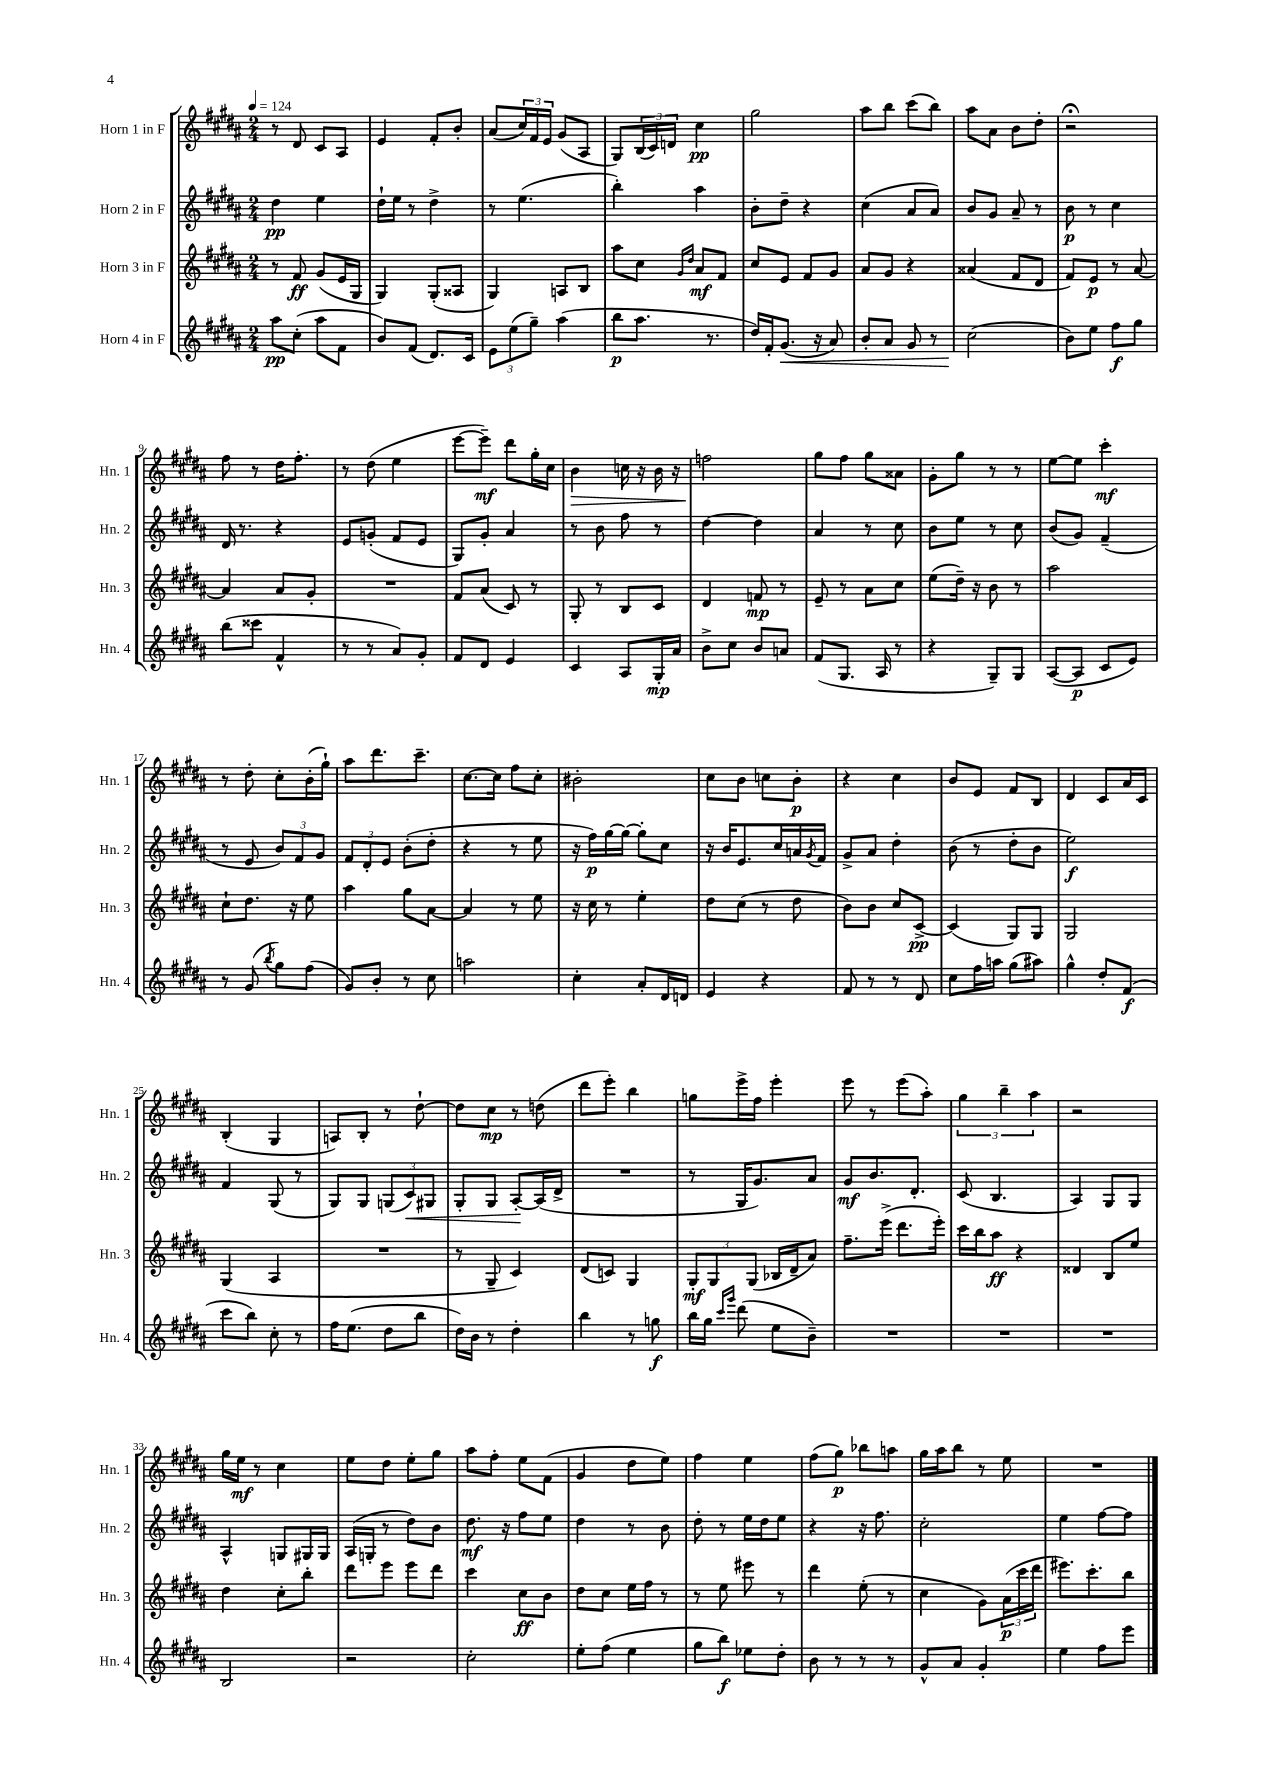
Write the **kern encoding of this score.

**kern	**kern	**kern	**kern
*staff4	*staff3	*staff2	*staff1
*clefG2	*clefG2	*clefG2	*clefG2
*k[f#c#g#d#a#]	*k[f#c#g#d#a#]	*k[f#c#g#d#a#]	*k[f#c#g#d#a#]
*M2/4	*M2/4	*M2/4	*M2/4
*MM124	*MM124	*MM124	*MM124
8aa#	8r	4dd#	8r
(8cc#'	8f#	.	8d#
8aa#	(8g#	4ee	8c#
8f#	16e	.	8A#
.	16G#	.	.
=	=	=	=
8b)	4G#)	16dd#`	4e
.	.	16ee	.
(8f#	.	8r	.
8.d#)	(8G#'	4dd#^	8f#'
.	8A##	.	8b'
16c#	.	.	.
=	=	=	=
12e	4G#)	8r	(8a#
(12ee	.	.	.
.	.	(4.ee	24cc#)
12gg#~)	.	.	24f#
.	.	.	24e
(4aa#	8A	.	(8g#
.	8B	.	8A#
=	=	=	=
8bb	8aa#	4bb')	8G#)
8.aa#	8cc#	.	(24B
.	.	.	24c#)
.	.	.	24d
.	16qqg#	.	.
.	16qqdd#	.	.
.	8a#	4aa#	4cc#
8.r	.	.	.
.	8f#	.	.
=	=	=	=
16dd#)	8cc#	8b'	2gg#
16f#'	.	.	.
(8.g#	8e	8dd#~	.
.	8f#	4r	.
16r	.	.	.
8a#)	8g#	.	.
=	=	=	=
8b'	8a#	(4cc#	8aa#
8a#	8g#	.	8bb
8g#	4r	8a#	(8ccc#
8r	.	8a#)	8bb)
=	=	=	=
(2cc#	(4a##	8b	8aa#
.	.	8g#	8a#
.	8f#	8a#~	8b
.	8d#	8r	8dd#'
=	=	=	=
8b)	8f#)	8b	2r;
8ee	8e	8r	.
8ff#	8r	4cc#	.
8gg#	[8a#	.	.
=	=	=	=
(8bb	4a#]	16d#	8ff#
.	.	8.r	.
8ccc##	.	.	8r
4f#^^	8a#	4r	16dd#
.	.	.	8.ff#'
.	8g#'	.	.
=	=	=	=
8r	2r	8e	8r
8r	.	(8g'	(8dd#
8a#)	.	8f#	4ee
8g#'	.	8e	.
=	=	=	=
8f#	8f#	8G#)	[8eee
8d#	(8a#	8g#'	8eee~])
4e	8c#)	4a#	8ddd#
.	8r	.	16gg#'
.	.	.	16cc#
=	=	=	=
4c#	8G#'	8r	4b
.	8r	8b	.
8A#	8B	8ff#	16cc
.	.	.	16r
16G#'	8c#	8r	16b
16a#	.	.	16r
=	=	=	=
8b^	4d#	[4dd#	2ff
8cc#	.	.	.
8b	8f	4dd#]	.
8a	8r	.	.
=	=	=	=
(8f#	8e~	4a#	8gg#
8.G#	8r	.	8ff#
.	8a#	8r	8gg#
16A#	.	.	.
8r	8cc#	8cc#	8a##
=	=	=	=
4r	(8ee	8b	8g#'
.	16dd#~)	8ee	8gg#
.	16r	.	.
8G#~)	8b	8r	8r
8G#	8r	8cc#	8r
=	=	=	=
([8A#	2aa#	(8b	[8ee
8A#]	.	8g#)	8ee]
8c#	.	(4f#~	4ccc#'
8e)	.	.	.
=	=	=	=
8r	8cc#`	8r	8r
(8g#	8.dd#	8e	8dd#'
8qbb	.	.	.
8gg#)	.	12b)	8cc#'
.	16r	.	.
.	.	12f#	.
(8ff#	8ee	.	(16b'
.	.	12g#	.
.	.	.	16gg#`)
=	=	=	=
8g#)	4aa#	12f#	8aa#
.	.	12d#'	.
8b'	.	.	8.ddd#
.	.	12e	.
8r	8gg#	(8b'	.
.	.	.	8.ccc#~
8cc#	[8a#	8dd#'	.
=	=	=	=
2aa	4a#]	4r	[8.cc#
.	.	.	16cc#]
.	8r	8r	8ff#
.	8ee	8ee	8cc#'
=	=	=	=
4cc#'	16r	16r	2b#'
.	16cc#	16ff#)	.
.	8r	[16gg#	.
.	.	16gg#_	.
8a#'	4ee'	8gg#']	.
16d#	.	8cc#	.
16d	.	.	.
=	=	=	=
4e	8dd#	16r	8cc#
.	.	16b	.
.	(8cc#	8.e	8b
4r	8r	.	8cc
.	.	16cc#	.
.	8dd#	16a	8b'
.	.	8qg#	.
.	.	16f#	.
=	=	=	=
8f#	8b)	8g#^	4r
8r	8b	8a#	.
8r	8cc#	4dd#'	4cc#
8d#	[8c#^	.	.
=	=	=	=
8cc#	(4c#]	(8b	8b
16ff#	.	8r	8e
16aa	.	.	.
(8gg#	8G#)	8dd#'	8f#
8aa#)	8G#	8b	8B
=	=	=	=
4gg#^^	2G#	2ee)	4d#
8dd#'	.	.	8c#
(8f#	.	.	16a#
.	.	.	16c#
=	=	=	=
8ccc#	(4G#	4f#	(4B'
8bb)	.	.	.
8cc#'	4A#	(8G#	4G#
8r	.	8r	.
=	=	=	=
16ff#	2r	8G#)	8A)
(8.ee	.	.	.
.	.	8G#	8B'
8dd#	.	(12G	8r
.	.	12c#)	.
8bb	.	.	[8dd#`
.	.	12G#	.
=	=	=	=
16dd#)	8r	8G#'	8dd#]
16b	.	.	.
8r	8G#~	8G#	8cc#
4dd#'	4c#)	[8A#'	8r
.	.	(16A#]	(8dd
.	.	16d#^	.
=	=	=	=
4bb	(8d#	2r	8ddd#
.	8c)	.	8eee')
8r	4G#	.	4bb
8gg	.	.	.
=	=	=	=
16bb	12G#'	8r	8gg
16gg#	.	.	.
.	12G#	.	.
16qqccc#	.	.	.
16qqggg#	.	.	.
(8ddd#	.	16G#	16eee^
.	(12G#	.	.
.	.	8.g#)	16ff#
8ee	16B-	.	4eee'
.	16d#~	.	.
8b~)	8a#)	8a#	.
=	=	=	=
2r	8.ff#~	8g#	8eee
.	.	8.b	8r
.	(16eee^	.	.
.	8.ddd#	.	(8eee
.	.	8.d#'	.
.	.	.	8aa#')
.	16eee')	.	.
=	=	=	=
2r	16ccc#	(8c#	6gg#
.	16bb	.	.
.	8aa#	4.B	.
.	.	.	6bb~
.	4r	.	.
.	.	.	6aa#
=	=	=	=
2r	4d##	4A#)	2r
.	8B	8G#	.
.	8ee	8G#	.
=	=	=	=
2B	4dd#	4A#^^	16gg#
.	.	.	16ee
.	.	.	8r
.	8cc#'	8G	4cc#
.	8bb'	16G#	.
.	.	16G#	.
=	=	=	=
2r	8ddd#	(16A#	8ee
.	.	16G'	.
.	8eee	8r	8dd#
.	8eee	8dd#)	8ee'
.	8ddd#	8b	8gg#
=	=	=	=
2cc#'	4ccc#	8.dd#	8aa#
.	.	.	8ff#'
.	.	16r	.
.	8cc#	8ff#	8ee
.	8b	8ee	(8f#
=	=	=	=
8ee'	8dd#	4dd#	4g#
(8ff#	8cc#	.	.
4ee	16ee	8r	8dd#
.	16ff#	.	.
.	8r	8b	8ee)
=	=	=	=
8gg#	8r	8dd#'	4ff#
8bb)	8ee	8r	.
8ee-	8eee#	16ee	4ee
.	.	16dd#	.
8dd#'	8r	8ee	.
=	=	=	=
8b	4ddd#	4r	(8ff#
8r	.	.	8gg#)
8r	(8ee'	16r	8bb-
.	.	8.ff#	.
8r	8r	.	8aa
=	=	=	=
8g#^^	4cc#	2cc#'	16gg#
.	.	.	16aa#
8a#	.	.	8bb
4g#'	8g#)	.	8r
.	(24a#	.	8ee
.	24ccc#	.	.
.	24ddd#	.	.
=	=	=	=
4ee	8.eee#)	4ee	2r
.	8.ccc#'	.	.
8ff#	.	[8ff#	.
8eee	8bb	8ff#]	.
==	==	==	==
*-	*-	*-	*-
